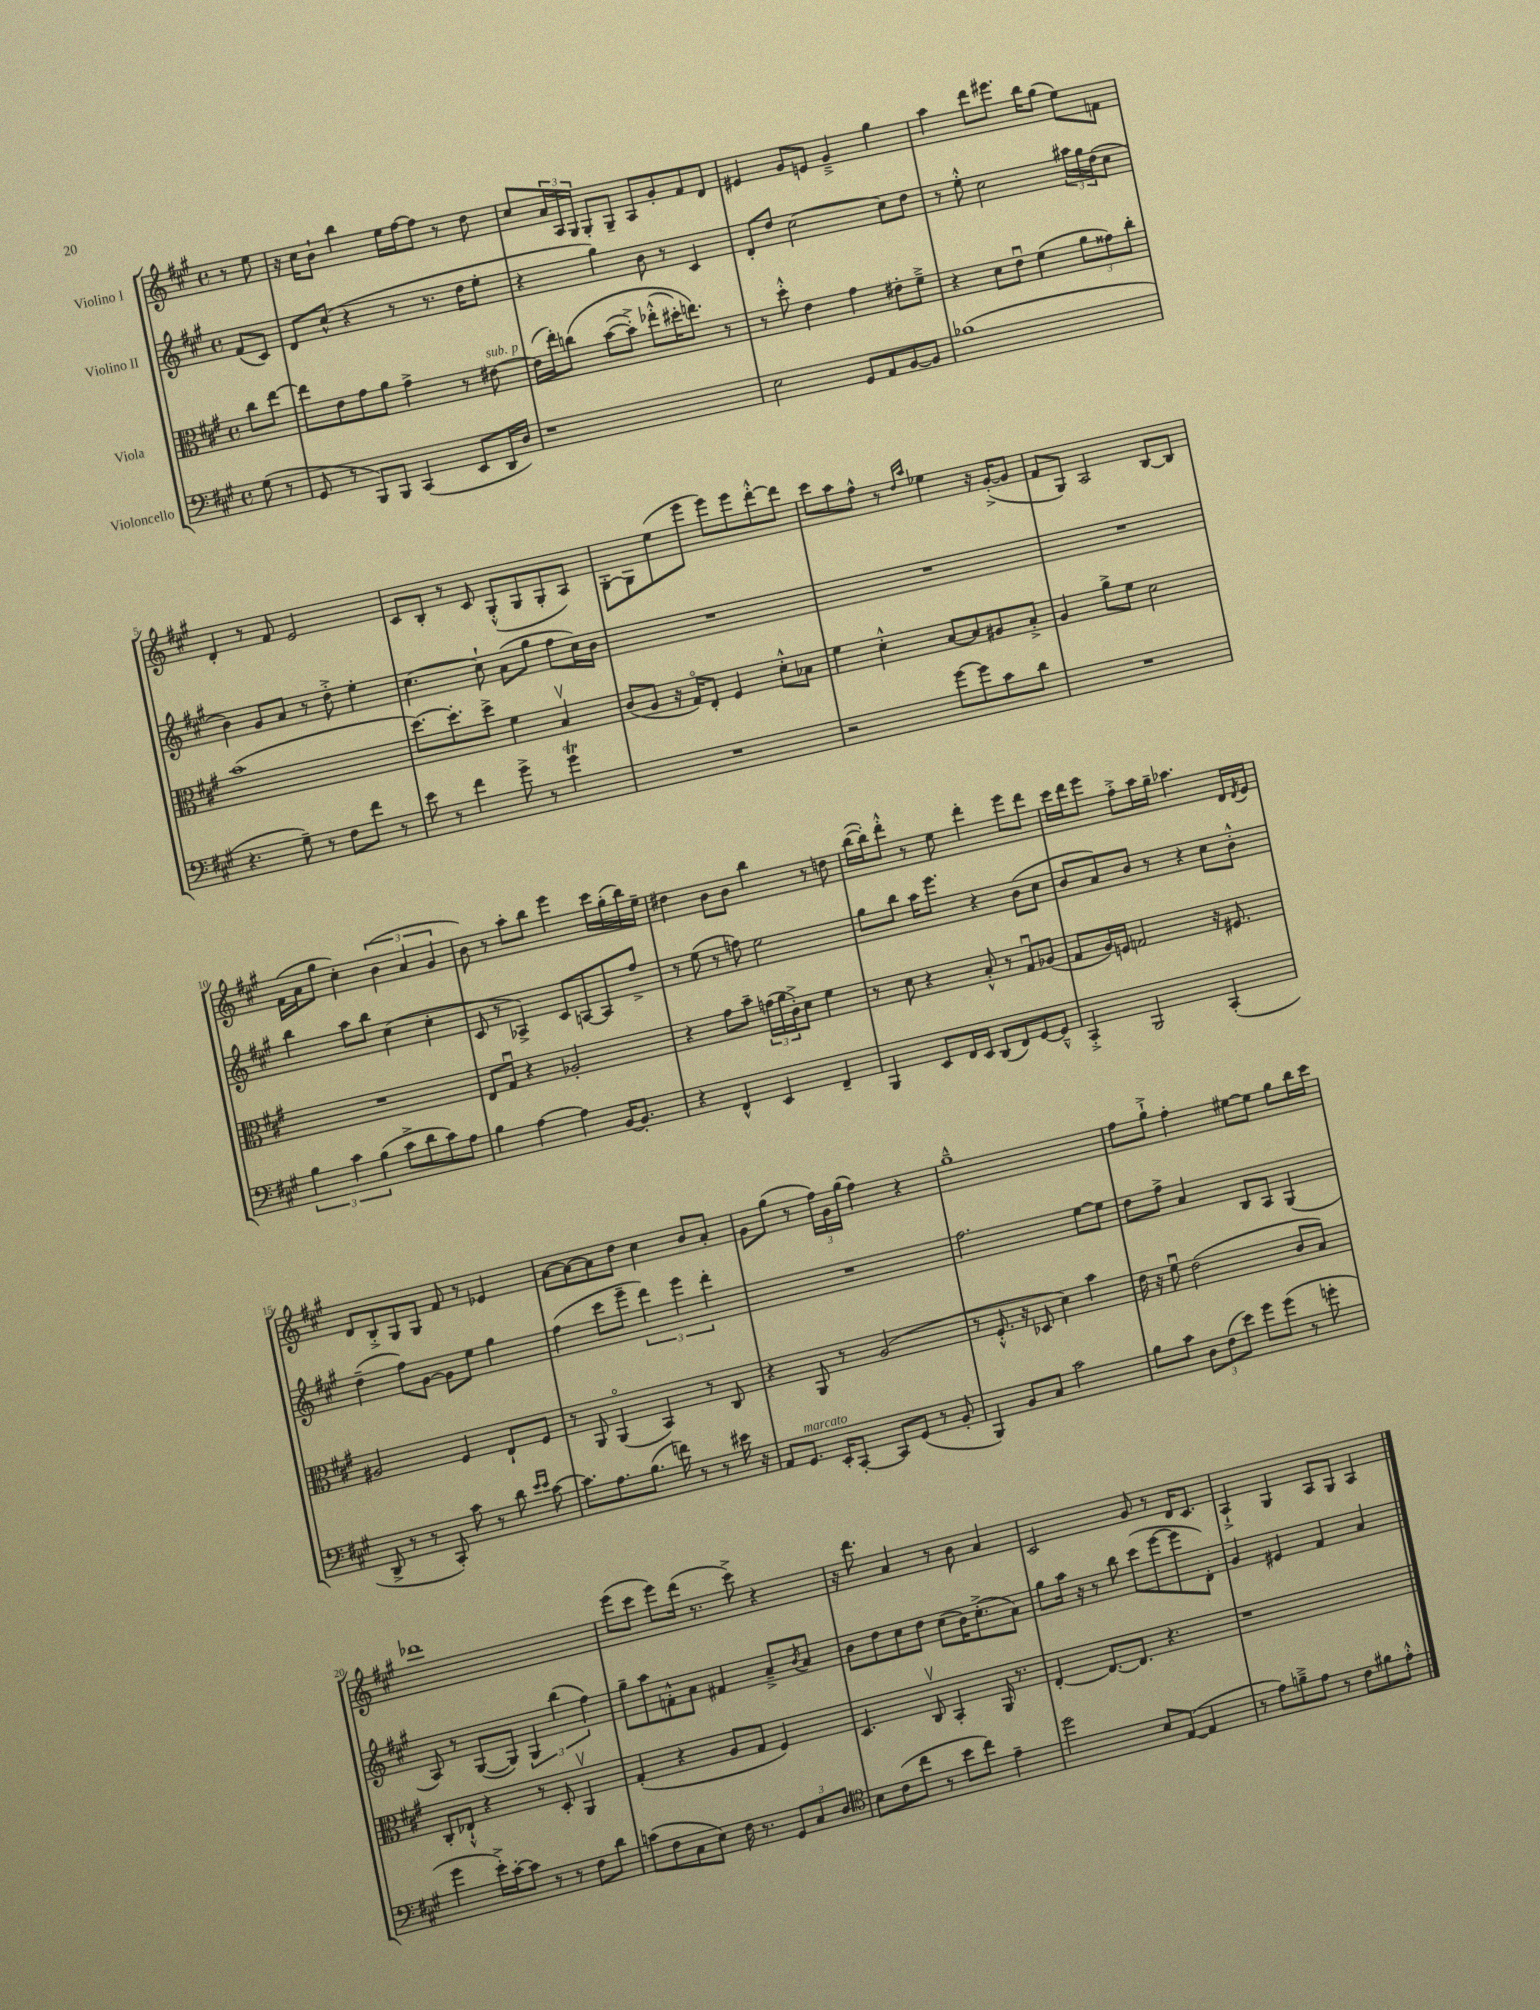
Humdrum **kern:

**kern	**kern	**kern	**kern
*part4	*part3	*part2	*part1
*staff4	*staff3	*staff2	*staff1
*I"Violoncello	*I"Viola	*I"Violino II	*I"Violino I
*clefF4	*clefC3	*clefG2	*clefG2
*k[f#c#g#]	*k[f#c#g#]	*k[f#c#g#]	*k[f#c#g#]
*M4/4	*M4/4	*M4/4	*M4/4
*met(c)	*met(c)	*met(c)	*met(c)
=	=	=	=
(8G#\	8cc#\L	(8f#/L	8r
8r	[8ee\J	8c#/J)	8ee\
=1	=1	=1	=1
8GG#/	8ee\L]	8d/L	16r
.	.	.	16cc#\KL
8r	8e\	(8cc#^^/J	8b`\J
8BBB/L)	8g#\	4r	4bb\
8BBB/J	8a\J	.	.
(4CC#/	4g#^\	8r	16ee\LL
.	.	.	[16ff#\J
.	.	8.r	8ff#\J]
8EE/L	8r	.	8r
.	.	16dd\KL	.
!	!LO:TX:a:i:t=sub. p	!	!
16DD/L	[8e#X\	8ee'\J	8dd\
16D/JJ)	.	.	.
=2	=2	=2	=2
1r	(16e#\LL]	4r	8cc#/L
.	16ee'\J)	.	.
.	(8ccn\J	.	24a/L
.	.	.	24A/
.	.	.	24G#/JJ
.	([8b\L	4gg#\)	8G#'/L
.	8b'^\J])	.	8G#~/J
.	(8ee-X'^^\L	8b\	8A/L
.	16dd#X'\K)	8r	8g#'/
.	8.een\J)	.	.
.	.	4c#/	8f#/
.	8r	.	8d/J
=3	=3	=3	=3
2E\	8r	8d'/L	4e#X/
.	8dd'^^\	8dd/J	.
.	4e\	[2cc#\	8g#/L
.	.	.	8en/J
8GG#/L	4g#\	.	4g#~^/
8AA/	.	.	.
[8BB/	8e#X'\L	8cc#\L]	4gg#\
8BB/J]	8f#~^\J	8dd\J	.
=4	=4	=4	=4
(1B-X	4r	8r	4aa\
.	.	8ee'^^\	.
.	8d\L	2cc#\	8ddd\L
.	8eu\J	.	8.eee#X\J
.	(4f#\	.	.
.	.	.	16bb\KL
.	.	.	(8gg#\J
.	12a\L	24aa#X\LL	8ee\L)
.	.	24gg#\	.
.	12g##X\)	(24dd\J	.
.	.	8cc#\J	8fn\J
.	12cc#'\J	.	.
!!LO:LB:g=z
=5	=5	=5	=5
4.r	(1b	4b\)	4d'/
.	.	8g#/L	8r
8G#~\)	.	8a/J	8f#/
8r	.	8r	2e/
8F#\L	.	8dd'^\	.
8f#\J	.	4ee'\	.
8r	.	.	.
=6	=6	=6	=6
8e\	[8.dd\L)	[4.cc#\	8c#/L
8r	.	.	8B'/J
.	8.dd'\]	.	.
4f#\	.	.	8r
.	8dd^\J	8cc#`\]	8c#/
8g#^\	4f#\	(8a\L	(8G#'^^/L
8r	.	8gg#\J	8G#/
4g#t\	4Bv/	8ff#\L	8G#'/
.	.	16cc#\L)	8A/J)
.	.	16b\JJ	.
=7	=7	=7	=7
1r	(8c#/L	1r	[8G#'\L
.	8A/J	.	8G#\]
.	16r	.	(8ee\
.	16G#/KL)	.	.
.	8E'/J	.	8eee\J
.	4F#/	.	8eee\L)
.	.	.	8eee\
.	8d'^^\L	.	[8ddd'^^\
.	8B-X\J	.	8ddd\J]
=8	=8	=8	=8
2r	4f#\	1r	8ccc#\L
.	.	.	8aa\
.	4d'^^\	.	8ff#^^\J
.	.	.	8r
.	.	.	16qqdd/LL
.	.	.	16qqaa/JJ
[8g#\L	[8B/L	.	4ee-X\
8g#\]	8B/]	.	.
8c#\	8A#X/	.	16r
.	.	.	([16g#'^/KL
8d\J	8B'^/J	.	8g#/J]
=9	=9	=9	=9
1r	4A/	1r	8f#/L
.	.	.	8G#/J)
.	8a^\L	.	2A/
.	8f#\J	.	.
.	2d\	.	.
.	.	.	[8B/L
.	.	.	8B/J]
!!LO:LB:g=z
=10	=10	=10	=10
6B\	1r	4bb\	(16f#\LL
.	.	.	16a\J
.	.	.	8gg#\J
6c#\	.	.	.
.	.	8aa\L	4cc#'\)
(6B\	.	.	.
.	.	8bb\J	.
8c#^\L	.	(4cc#\	(6b\
8d\	.	.	.
.	.	.	6a/
8c#\)	.	4cc#'\	.
.	.	.	6g#/
8A\J	.	.	.
=11	=11	=11	=11
4B\	8E/L	8c#/	8b\)
.	8G#u/J	8r	8r
[4A\	4r	4A-X^/)	8aa'\L
.	.	.	8bb\J
4A\]	2A-X'/	8c#/L	4eee\
.	.	[8An/	.
[16BB/KL	.	8A/]	16ccc#\LL
8.BB'/J]	.	.	(16gg#'\
.	.	8ff#^/J	16bb\)
.	.	.	16ee~\JJ
=12	=12	=12	=12
4r	4r	8r	4dd#X\
.	.	(8ee\	.
4FF#^^/	8g#\L	8r	8b\L
.	8b~\J	8ffn\)	8b\J
4EE/	(24gn\LL	2ee\	4bb\
.	24a\	.	.
.	24c#'^\J)	.	.
.	8d\J	.	.
4FF#~/	4f#\	.	8r
.	.	.	8ddn\
=13	=13	=13	=13
4BBB/	8r	8gg#\L	([16bb\LL
.	.	.	16bb'\J])
.	8d\	8bb\J	8ddd'^^\J
8EE/L	4r	16aa\KL	8r
.	.	8.eee\J	.
16FF#/L	.	.	8ee\
16EE/JJ	.	.	.
(8DD/L	8B'^^/	4r	4ddd'\
8FF#/)	8r	.	.
[8GG#/	8G#u/L	(8b\L	8eee\L
8GG#~^^/J]	(8A-X/J	8cc#\J	8ddd\J
=14	=14	=14	=14
4CC#'^/	8G#/L	8b/L	16ccc#\LL
.	.	.	16ddd\J
.	16A/L)	8a/)	8eee\J
.	16Fn/JJ	.	.
2BBB/	2Gn/	8b/J	8ff#'^\L
.	.	8r	16aa\L
.	.	.	16gg#~\JJ
.	.	4r	4.aa-X\
(4CC#'/	16r	8cc#\L	.
.	8.F#X/	.	.
.	.	8b'^^\J	16d/LL
.	.	.	8qd/
.	.	.	16e/JJ
!!LO:LB:g=z
=15	=15	=15	=15
8DD^/	2A#X/	(4dd~\	8d/L
8r	.	.	8B'^/
8r	.	8ff#\L)	8G#/
8CC#'/)	.	[8g#\J	8G#/J
8c#\	4F#/	8g#\L]	8f#/
8r	.	8ee\J	8r
8d\	8E`/L	4gg#\	4e-X/
16qqe/LL	.	.	.
16qqe/JJ	.	.	.
[8c#\	8F#/J	.	.
=16	=16	=16	=16
8.c#\L]	8r	(4ff#\	[8a\L
.	8AA/	.	8a\_
8.A\	.	.	.
.	(4AA/	8ccc#\L	8a\]
(8.B\J	.	8eee~\J	8dd\J
.	4BB/)	6ddd\)	4cc#\
16fn\)	.	.	.
8r	.	.	.
.	.	6eee\	.
8r	8r	.	8b/L
.	.	6ddd'\	.
16e#X\	8C#/	.	8a'/J
16r	.	.	.
=17	=17	=17	=17
8AA/L	4r	1r	8g#\L
!LO:TX:a:i:t=marcato	!	!	!
8.GG#/J	.	.	(8gg#\J
.	8AA/	.	8r
16EE'/KL	.	.	.
[8CC#'/J	8r	.	24ff#\LL)
.	.	.	24g#\
.	.	.	(24gg#\JJ
8CC#/L]	(2A/	.	4ff#\)
(8GG#/J	.	.	.
8r	.	.	4r
8BB'/	.	.	.
=18	=18	=18	=18
4BBB/)	8r	2.ff#\	1gg#~^^
.	8.F#'^^/	.	.
8BB/L	.	.	.
.	16r	.	.
8C#/J	8D-X/	.	.
2c#\	4d\)	.	.
.	4b\	[8ee\L	.
.	.	8ee\J]	.
=19	=19	=19	=19
8B\L	16e\	8dd\L	8ff#\L
.	16r	.	.
8c#\J	8f#u\	8ff#^\J	8gg#`^\J
12D\L	(2e\	4a/	4ff#'\
(12F#\	.	.	.
12e\J)	.	.	.
8g#\L	.	8B/L	[8ee#X\L
(8g#\J	.	8A/J	8ee#\J]
8r	8c#/L	(4G#/	8gg#\L
8gn'\	8B/J)	.	16bb\L
.	.	.	16ccc#\JJ
!!LO:LB:g=z
=20	=20	=20	=20
4g#\	8C#'/L	8A/)	1ddd-X
.	8E-X`^^/J	8r	.
16e'^\LL)	4r	([8G#/L	.
[16c#'\J	.	.	.
8c#\J]	.	8G#/J])	.
8r	8r	6G#/	.
8r	8D'/	.	.
.	.	(6bb\	.
8F#\L	4AAv/	.	.
.	.	6ff#\)	.
8d\J	.	.	.
=21	=21	=21	=21
(8cn\L	(4G#'/	8gg#~\L	(8eee\L
8F#\	.	8aa\	8ccc#\J
8C#\	4r	8fn'^^\	8eee\L)
8E\J)	.	8a\J	(16ddd\Jk
.	.	.	8.r
16F#\	8A/L	4f#X/	.
8.r	.	.	.
.	8G#/J	.	8ccc#^\)
12GG#/L	4F#/)	8a~^/L	4r
12C#/	.	.	.
.	.	8qb/	.
.	.	8a/J	.
12D/J	.	.	.
=22	=22	=22	=22
*clefC4	*	*	*
8B\L	4.D/	8b\L	16r
.	.	.	8.ddd\
(8c#\	.	8dd\	.
8cc#\J	.	8cc#\	4a/
8r	8C#v/	8dd\J	.
8b\L	4BB'/	(8cc#\L	8r
8cc#\J)	.	16b\K)	8b\
.	.	(8.cc#'^\	.
4e~\	16AA/	.	4a/
.	8.r	.	.
.	.	8a\J)	.
=23	=23	=23	=23
2dd\	[4E'/	8gg#\L	2c#/
.	.	16aa\Jk	.
.	.	16r	.
.	8.E/L_	8r	.
.	.	8bb\	.
.	8.E/J]	.	.
8B/L	.	(8ccc#\L	8g#/
([8E/J	4.r	[8eee\	8r
4E/]	.	8eee\]	16d/KL
.	.	.	8.c#/J
.	.	8d'\J)	.
=24	=24	=24	=24
8r	1r	4g#/	4A`^/
8e\L)	.	.	.
8fn~^\	.	4e#X/	4G#/
8e\J	.	.	.
8r	.	4f#/	8A/L
8c#\L	.	.	8G#/J
8f#X\	.	4a/	4A/
8e'^^\J	.	.	.
==	==	==	==
*-	*-	*-	*-
